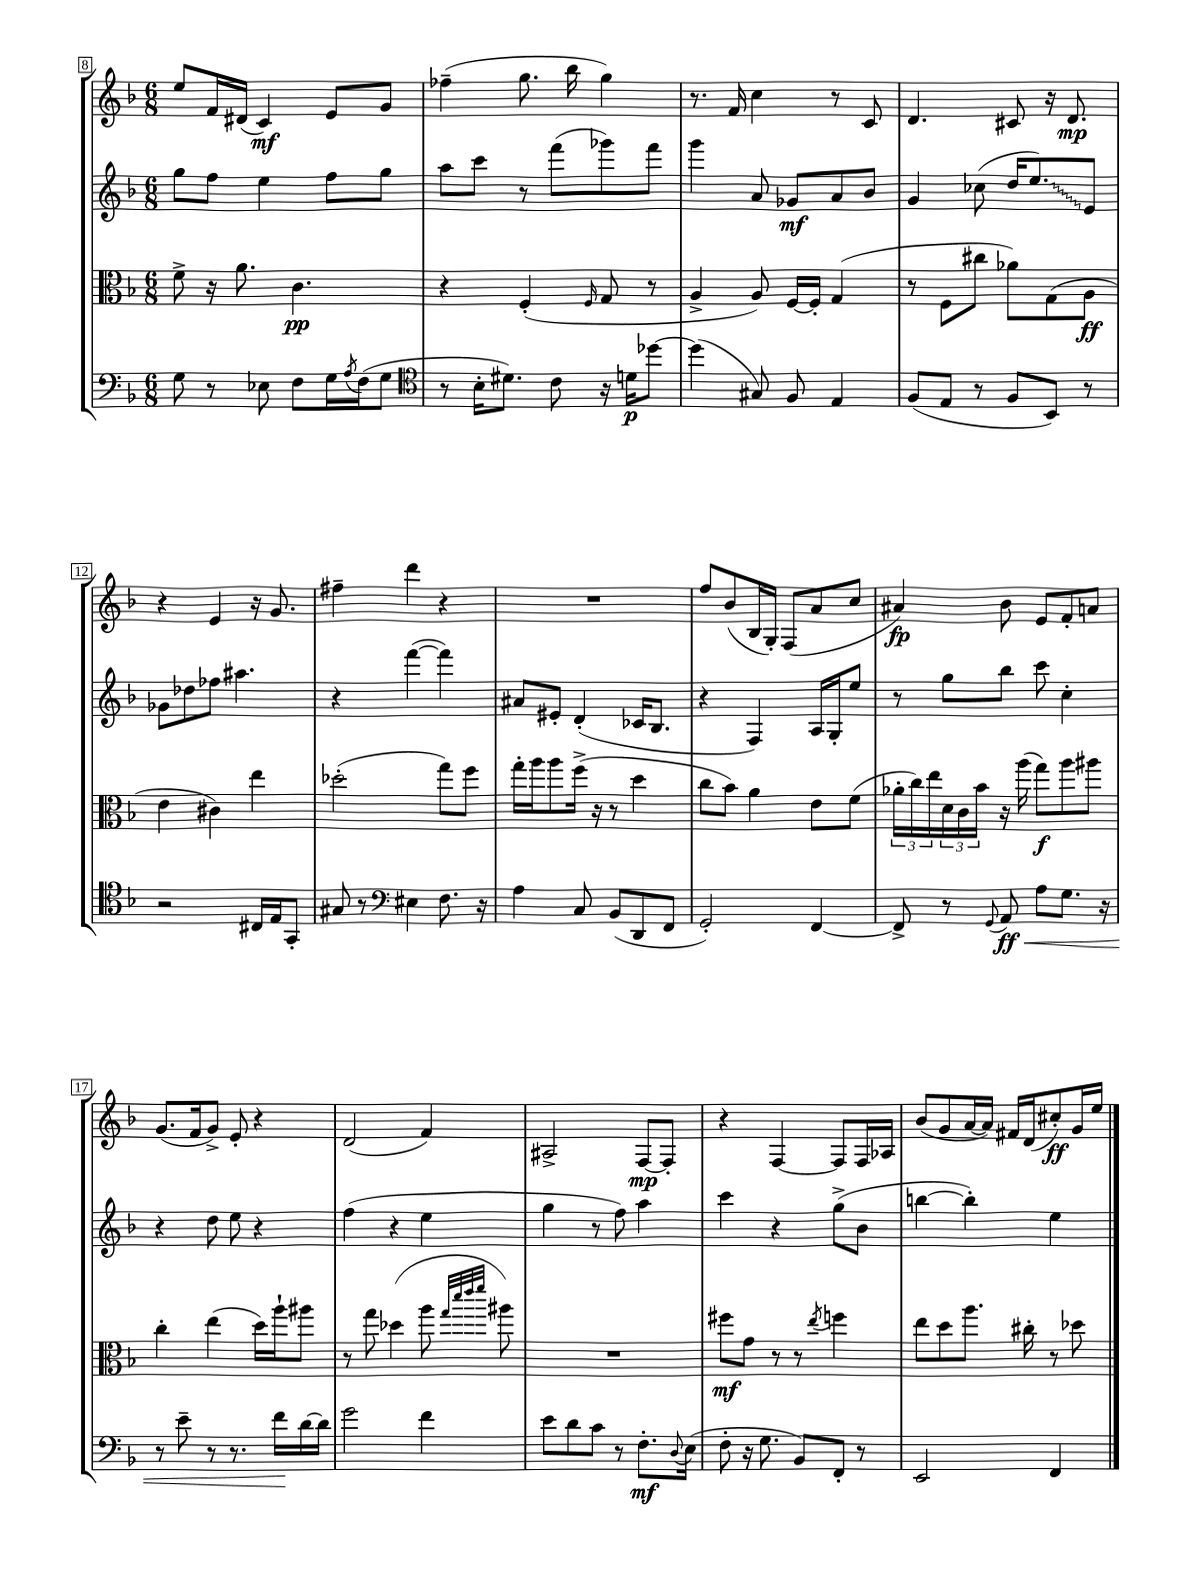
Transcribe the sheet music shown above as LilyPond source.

<<
\new StaffGroup <<
\new Staff = "s0" {
    \clef treble \key f \major \numericTimeSignature \time 6/8
    e''8 f'16 dis'16( c'4\mf) e'8 g'8 |
    fes''4--( g''8. bes''16 g''4) |
    r8. f'16 c''4 r8 c'8 |
    d'4. cis'8 r16 d'8.\mp |
    r4 e'4 r16 g'8. |
    fis''4-- d'''4 r4 |
    R2. |
    f''8 bes'8( bes16 g16-.) f8( a'8 c''8 |
    ais'4\fp) bes'8 e'8 f'8-. a'8 |
    g'8.( f'16 g'8->) e'8-. r4 |
    d'2( f'4) |
    ais2-> f8~\mp f8-. |
    r4 f4~ f8 f16 aes16 |
    bes'8( g'8 a'16~ a'16) fis'16 d'16( cis''8-.\ff) g'16 e''16 \bar "|." |
}
\new Staff = "s1" {
    \clef treble \key f \major \numericTimeSignature \time 6/8
    g''8 f''8 e''4 f''8 g''8 |
    a''8 c'''8 r8 f'''8( ges'''8) f'''8 |
    g'''4 a'8 ges'8\mf a'8 bes'8 |
    g'4 ces''8( d''16 \once \override Glissando.style = #'zigzag e''8.\glissando) e'8 |
    ges'8 des''8 fes''8 ais''4. |
    r4 f'''4~( f'''4) |
    ais'8 eis'8-. d'4-.( ces'16 bes8. |
    r4 f4) a16 g16-. e''8 |
    r8 g''8 bes''8 c'''8 c''4-. |
    r4 d''8 e''8 r4 |
    f''4( r4 e''4 |
    g''4 r8 f''8) a''4 |
    c'''4 r4 g''8->( bes'8 |
    b''4~ b''4-.) e''4 \bar "|." |
}
\new Staff = "s2" {
    \clef alto \key f \major \numericTimeSignature \time 6/8
    f'8-> r16 a'8. c'4.\pp |
    r4 f4-.( \grace { f16 } g8 r8 |
    a4-> a8) f16~ f16-. g4( |
    r8 f8 cis''8 aes'8) g8( a8\ff |
    e'4 cis'4) e''4 |
    des''2-.( g''8) f''8 |
    g''16-. a''16 a''8 f''16->( r16 r8 d''4 |
    c''8 bes'8) a'4 e'8 f'8( |
    \tuplet 3/2 { aes'16-. c''16) e''16 } \tuplet 3/2 { d'16 c'16 bes'16 } r16 a''16( g''8\f) a''8 ais''8 |
    c''4-. e''4( d''16) a''16-! ais''8 |
    r8 g''8 des''4( a''8 \grace { g''32 d'''32 e'''32 f'''32 } ais''8) |
    R2. |
    fis''8\mf g'8 r8 r8 \acciaccatura { e''8 } f''4 |
    e''8 d''8 a''8. cis''16-. r8 des''8 \bar "|." |
}
\new Staff = "s3" {
    \clef bass \key f \major \numericTimeSignature \time 6/8
    g8 r8 ees8 f8 g16 \acciaccatura { a8 } f16( g8 |
    \clef tenor r8 bes16-. dis'8.) c'8 r16 d'16\p des''8~ |
    des''4( gis8) f8 e4 |
    f8( e8 r8 f8 bes,8) r8 |
    r2 cis16 e16 g,8-. |
    gis8 r8 \clef bass eis4 f8. r16 |
    a4 c8 bes,8( d,8 f,8 |
    g,2-.) f,4~ |
    f,8-> r8 \appoggiatura { g,8 } a,8\ff\< a8 g8. r16 |
    r8 e'8-- r8 r8. f'16\! d'16~ d'16 |
    g'2 f'4 |
    e'8 d'8 c'8 r8 f8.-.\mf \appoggiatura { d8 } e16( |
    f8-. r16 g8. bes,8) f,8-. r8 |
    e,2 f,4 \bar "|." |
}
>>
>>
\layout { \context { \Score currentBarNumber = #8 \override BarNumber.stencil = #(make-stencil-boxer 0.1 0.3 ly:text-interface::print) } }
